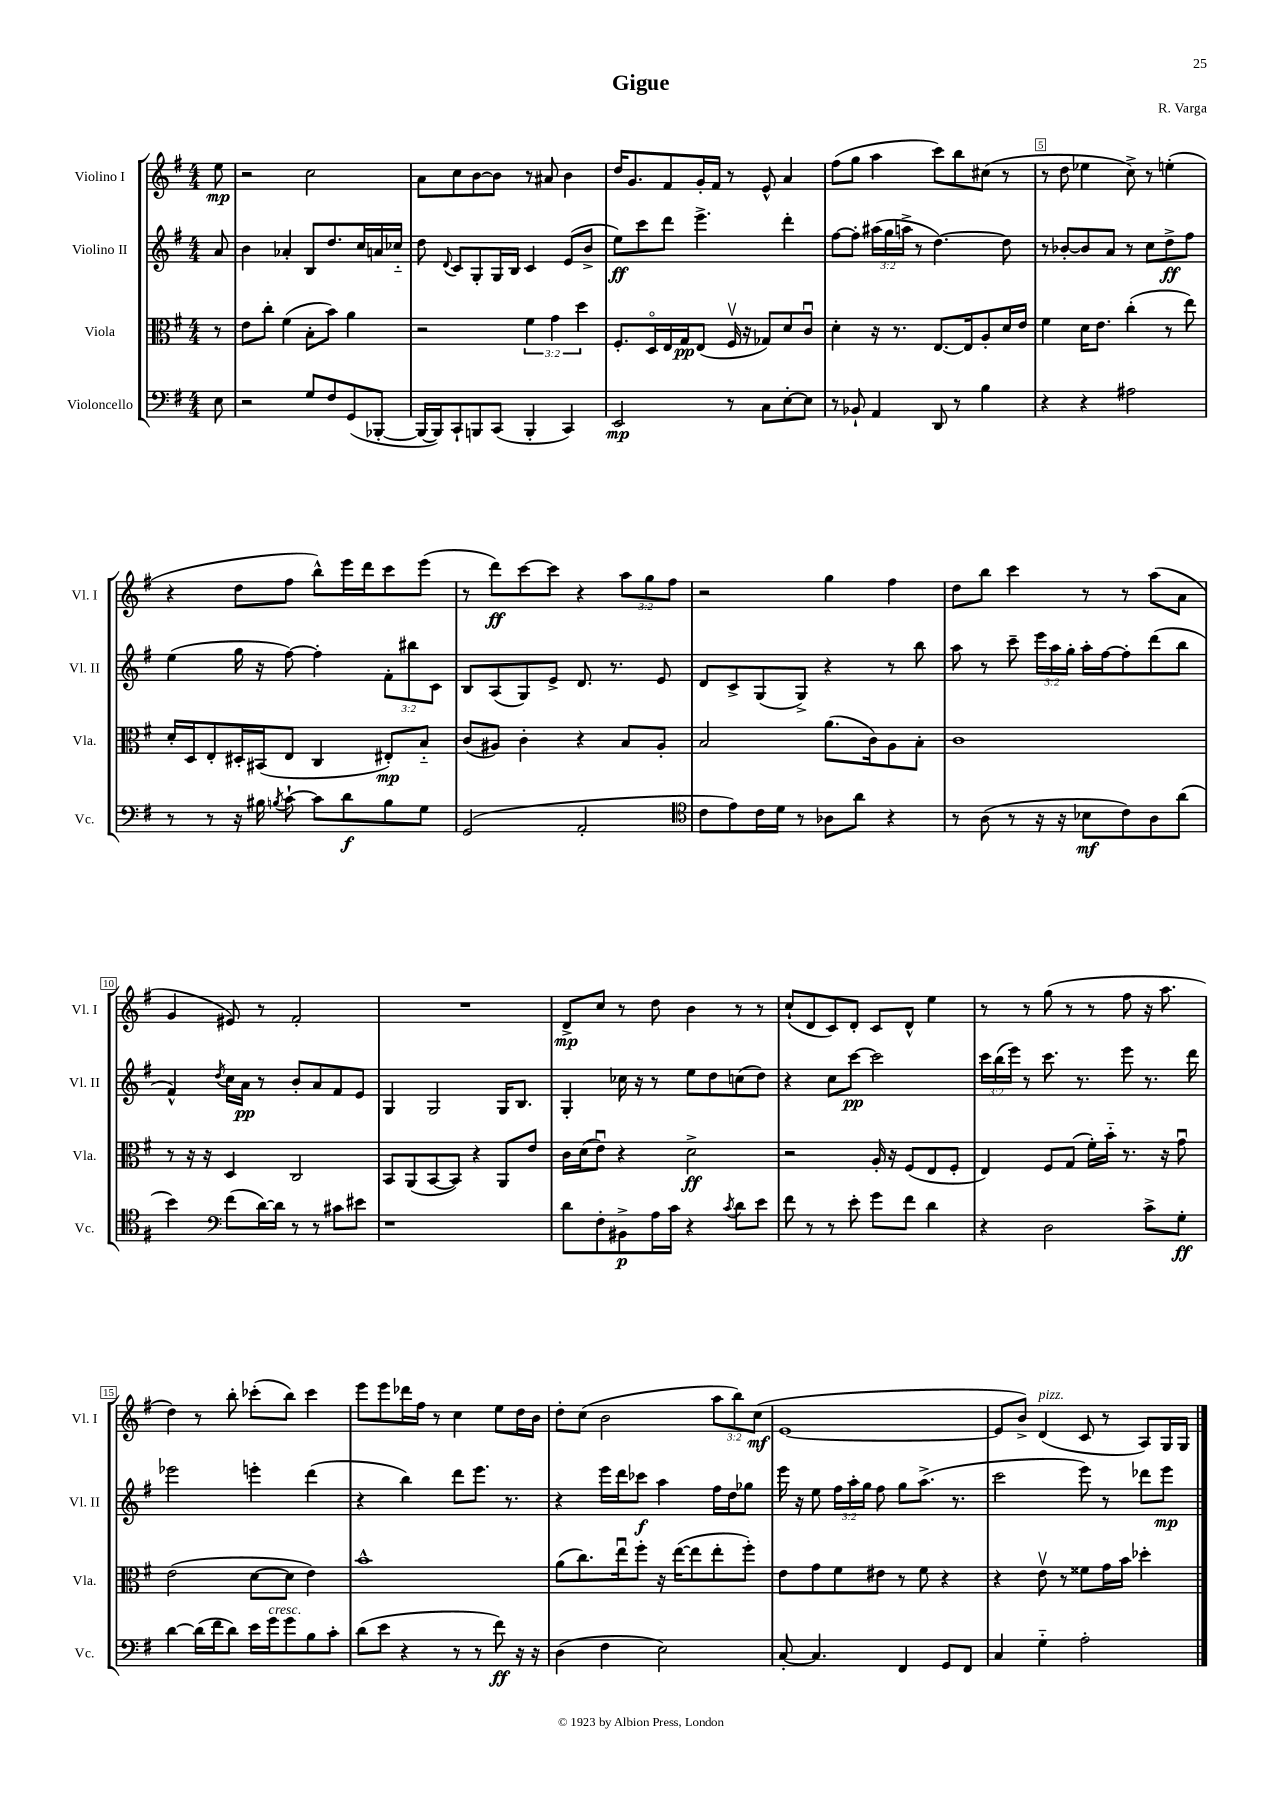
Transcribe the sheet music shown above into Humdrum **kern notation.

**kern	**dynam	**kern	**dynam	**kern	**dynam	**kern	**dynam
*part4	*part4	*part3	*part3	*part2	*part2	*part1	*part1
*staff4	*staff4	*staff3	*staff3	*staff2	*staff2	*staff1	*staff1
*I"Violoncello	*	*I"Viola	*	*I"Violino II	*	*I"Violino I	*
*I'Vc.	*	*I'Vla.	*	*I'Vl. II	*	*I'Vl. I	*
*clefF4	*	*clefC3	*	*clefG2	*	*clefG2	*
*k[f#]	*	*k[f#]	*	*k[f#]	*	*k[f#]	*
*M4/4	*	*M4/4	*	*M4/4	*	*M4/4	*
=	=	=	=	=	=	=	=
8E\	.	8r	.	8a/	.	8ee\	mp
=1	=1	=1	=1	=1	=1	=1	=1
2r	.	8e\L	.	4b\	.	2r	.
.	.	8cc'\J	.	.	.	.	.
.	.	(4f#\	.	4a-X'/	.	.	.
8G/L	.	8B'\L	.	8B/L	.	2cc\	.
8F#/	.	8b\J)	.	8.dd/	.	.	.
(8GG/	.	4a\	.	.	.	.	.
.	.	.	.	16cc/L	.	.	.
[8BBB-X'/J	.	.	.	16an/	.	.	.
.	.	.	.	16cc-X/JJ	.	.	.
=2	=2	=2	=2	=2	=2	=2	=2
16BBB-/LL_	.	2r	.	8dd\	.	8a\L	.
16BBB-/J])	.	.	.	.	.	.	.
.	.	.	.	8qqd/	.	.	.
8CC`/	.	.	.	8c/L	.	8cc\	.
8BBBn/	.	.	.	8G'/	.	[8b\	.
(8CC/J	.	.	.	16G/L	.	8b\J]	.
.	.	.	.	16B/JJ	.	.	.
4BBB'/	.	6f#\	.	4c/	.	8r	.
.	.	.	.	.	.	8a#X/	.
.	.	6g\	.	.	.	.	.
4CC/)	.	.	.	(8e/L	.	4b\	.
.	.	6dd\	.	.	.	.	.
.	.	.	.	8b^/J	.	.	.
=3	=3	=3	=3	=3	=3	=3	=3
2EE/	mp	8.F#'/L	.	8ee\L)	ff	16dd/KL	.
.	.	.	.	.	.	8.g/	.
.	.	.	.	8ccc\	.	.	.
.	.	16D/L	.	.	.	.	.
.	.	16E/	.	8ddd\J	.	8f#/	.
.	.	16G/J	pp	.	.	.	.
.	.	(8E/J	.	4.eee^\	.	16g'/L	.
.	.	.	.	.	.	16f#/JJ	.
8r	.	16F#v/	.	.	.	8r	.
.	.	16r	.	.	.	.	.
8C\L	.	8G-X/L)	.	.	.	8e^^/	.
[8E'\	.	8d/	.	4ddd'\	.	4a/	.
8E\J]	.	8cu/J	.	.	.	.	.
=4	=4	=4	=4	=4	=4	=4	=4
8r	.	4d'\	.	[8ff#\L	.	(8ff#\L	.
8BB-X`/	.	.	.	8ff#'\J]	.	8gg\J	.
4AA/	.	16r	.	(24aa#X\LL	.	4aa\	.
.	.	.	.	24gg\	.	.	.
.	.	8.r	.	.	.	.	.
.	.	.	.	24aan^\JJ	.	.	.
.	.	.	.	8r	.	.	.
8DD/	.	[8.E/L	.	[4.dd\)	.	8ccc\L)	.
8r	.	.	.	.	.	8bb\	.
.	.	16E/k]	.	.	.	.	.
4B\	.	8A'/	.	.	.	(8cc#X\J	.
.	.	16d/L	.	8dd\]	.	8r	.
.	.	16e/JJ	.	.	.	.	.
=5	=5	=5	=5	=5	=5	=5	=5
4r	.	4f#\	.	8r	.	8r	.
.	.	.	.	[8b-X'/L	.	8dd\	.
4r	.	16d\KL	.	8b-/]	.	4ee-X\	.
.	.	8.e\J	.	.	.	.	.
.	.	.	.	8a/J	.	.	.
2A#X\	.	(4cc'\	.	8r	.	8cc^\)	.
.	.	.	.	8cc\L	.	8r	.
.	.	8r	.	8dd^\	ff	(4een'\	.
.	.	8ee\)	.	8ff#\J	.	.	.
!!LO:LB:g=z
=6	=6	=6	=6	=6	=6	=6	=6
8r	.	16d'/LL	.	(4ee\	.	4r	.
.	.	16D/J	.	.	.	.	.
8r	.	8E'/	.	.	.	.	.
16r	.	16D#X'/L	.	16gg\	.	8dd\L	.
16B#X\	.	(16BB#X/J	.	16r	.	.	.
8qBn/	.	.	.	.	.	.	.
[8c`\	.	8E/J	.	[8ff#\)	.	8ff#\J	.
8c\L]	.	4C/	.	4ff#'\]	.	8bb^^\L)	.
8d\	f	.	.	.	.	16eee\L	.
.	.	.	.	.	.	16ddd\J	.
8B\	.	8E#X'/L)	mp	12f#'\L	.	8ccc\	.
.	.	.	.	12bb#X\	.	.	.
8G\J	.	8B/J	.	.	.	(8eee\J	.
.	.	.	.	12c\J	.	.	.
=7	=7	=7	=7	=7	=7	=7	=7
(2GG/	.	(8c/L	.	8B/L	.	8r	.
.	.	8A#X/J)	.	(8A/	.	8ddd\L)	ff
.	.	4c'\	.	8G/)	.	[8ccc\	.
.	.	.	.	8e^/J	.	8ccc\J]	.
2AA'/	.	4r	.	8.d/	.	4r	.
.	.	.	.	8.r	.	.	.
.	.	8B/L	.	.	.	12aa\L	.
.	.	.	.	.	.	12gg\	.
.	.	8A#'/J	.	8e/	.	.	.
.	.	.	.	.	.	12ff#\J	.
=8	=8	=8	=8	=8	=8	=8	=8
*clefC4	*	*	*	*	*	*	*
8c\L	.	2B/	.	8d/L	.	2r	.
8e\)	.	.	.	8c^/	.	.	.
16c\L	.	.	.	(8G/	.	.	.
16d\JJ	.	.	.	.	.	.	.
8r	.	.	.	8G^/J)	.	.	.
8A-X\L	.	(8.a\L	.	4r	.	4gg\	.
8a\J	.	.	.	.	.	.	.
.	.	16c\k)	.	.	.	.	.
4r	.	8A\	.	8r	.	4ff#\	.
.	.	8B'\J	.	8bb\	.	.	.
=9	=9	=9	=9	=9	=9	=9	=9
8r	.	1c	.	8aa\	.	8dd\L	.
(8A\	.	.	.	8r	.	8bb\J	.
8r	.	.	.	8ccc~\	.	4ccc\	.
16r	.	.	.	24eee\LL	.	.	.
.	.	.	.	24aa\	.	.	.
16r	.	.	.	.	.	.	.
.	.	.	.	24gg'\JJ	.	.	.
8B-X\L	mf	.	.	16aa'\LL	.	8r	.
.	.	.	.	[16ff#\J	.	.	.
8c\)	.	.	.	8ff#'\]	.	8r	.
8A\	.	.	.	(8ddd\	.	(8aa\L	.
(8a\J	.	.	.	8bb\J	.	8a\J	.
!!LO:LB:g=z
=10	=10	=10	=10	=10	=10	=10	=10
4b\)	.	8r	.	4f#^^/)	.	4g/	.
.	.	16r	.	.	.	.	.
.	.	16r	.	.	.	.	.
*clefF4	*	*	*	*	*	*	*
.	.	.	.	8qdd/	.	.	.
(8f#\L	.	4D/	.	16cc\LL	.	8e#X/)	.
.	.	.	.	16a\JJ	pp	.	.
[16d\L)	.	.	.	8r	.	8r	.
16d\JJ]	.	.	.	.	.	.	.
8r	.	2C/	.	8b'/L	.	2f#'/	.
8r	.	.	.	8a/	.	.	.
8c#X\L	.	.	.	8f#/	.	.	.
8e#X\J	.	.	.	8e/J	.	.	.
=11	=11	=11	=11	=11	=11	=11	=11
1r	.	8BB/L	.	4G/	.	1r	.
.	.	(8AA/	.	.	.	.	.
.	.	[8BB/	.	2G/	.	.	.
.	.	8BB/J])	.	.	.	.	.
.	.	4r	.	.	.	.	.
.	.	8AA/L	.	16G/KL	.	.	.
.	.	.	.	8.B/J	.	.	.
.	.	8e/J	.	.	.	.	.
=12	=12	=12	=12	=12	=12	=12	=12
8d\L	.	16c\LL	.	4G'/	.	8d^/L	mp
.	.	(16d\J	.	.	.	.	.
8F#'\	.	8eu\J)	.	.	.	8cc/J	.
8BB#X^\	p	4r	.	16cc-X\	.	8r	.
.	.	.	.	16r	.	.	.
16A\L	.	.	.	8r	.	8dd\	.
16c\JJ	.	.	.	.	.	.	.
4r	.	2d^\	ff	8ee\L	.	4b\	.
.	.	.	.	8dd\	.	.	.
8qc/	.	.	.	.	.	.	.
8d\L	.	.	.	(8ccn\	.	8r	.
8e\J	.	.	.	8dd\J)	.	8r	.
=13	=13	=13	=13	=13	=13	=13	=13
8f#\	.	2r	.	4r	.	(8cc`/L	.
8r	.	.	.	.	.	8d/	.
8r	.	.	.	8cc\L	.	8c/)	.
8e'\	.	.	.	[8ccc\J	pp	8d'/J	.
8g\L	.	16A'/	.	2ccc\]	.	8c/L	.
.	.	16r	.	.	.	.	.
8f#\J	.	(8F#/L	.	.	.	8d^^/J	.
4d\	.	8E/	.	.	.	4ee\	.
.	.	8F#'/J	.	.	.	.	.
=14	=14	=14	=14	=14	=14	=14	=14
4r	.	4E/)	.	24ccc\LL	.	8r	.
.	.	.	.	(24bb\	.	.	.
.	.	.	.	24eee\JJ)	.	.	.
.	.	.	.	8r	.	8r	.
2D\	.	8F#/L	.	8.ccc\	.	(8gg\	.
.	.	(8G/J	.	.	.	8r	.
.	.	.	.	8.r	.	.	.
.	.	16f#'\LL)	.	.	.	8r	.
.	.	16b\JJ	.	.	.	.	.
.	.	8.r	.	8eee\	.	8ff#\	.
8c^\L	.	.	.	8.r	.	16r	.
.	.	16r	.	.	.	8.aa\	.
8G'\J	ff	8gu\	.	.	.	.	.
.	.	.	.	16ddd\	.	.	.
!!LO:LB:g=z
=15	=15	=15	=15	=15	=15	=15	=15
[4d\	.	(2e\	.	2eee-X\	.	4dd\)	.
(16d\LL]	.	.	.	.	.	8r	.
16f#\J	.	.	.	.	.	.	.
8d\J)	.	.	.	.	.	8bb'\	.
16e\LL	.	[8d\L	.	4eeen'\	.	(8ccc-X'\L	.
!LO:TX:a:i:t=cresc.	!	!	!	!	!	!	!
16g\J	.	.	.	.	.	.	.
8g\	.	8d\J]	.	.	.	8bb\J)	.
8B\	.	4e\)	.	(4ddd\	.	4ccc-\	.
8c'\J	.	.	.	.	.	.	.
=16	=16	=16	=16	=16	=16	=16	=16
(8d\L	.	1b^^	.	4r	.	8eee\L	.
8e\J	.	.	.	.	.	8eee\	.
4r	.	.	.	4bb\)	.	16ddd-X\L	.
.	.	.	.	.	.	16ff#\JJ	.
.	.	.	.	.	.	8r	.
8r	.	.	.	8ddd\L	.	4cc\	.
8r	.	.	.	8.eee\J	.	.	.
8f#\)	ff	.	.	.	.	8ee\L	.
.	.	.	.	8.r	.	.	.
16r	.	.	.	.	.	16dd\L	.
16r	.	.	.	.	.	16b\JJ	.
=17	=17	=17	=17	=17	=17	=17	=17
(4D\	.	(8a\L	.	4r	.	8dd'\L	.
.	.	8.cc\)	.	.	.	(8cc\J	.
4F#\	.	.	.	16eee\LL	.	2b\	.
.	.	16eeu\k	.	16ddd\J	.	.	.
.	.	8ff#'\J	.	8ccc-X\J	f	.	.
2E\)	.	16r	.	4aa\	.	.	.
.	.	([16ee\KL	.	.	.	.	.
.	.	8ee\]	.	.	.	.	.
.	.	8ee'\	.	16ff#\LL	.	12aa\L	.
.	.	.	.	16dd\J	.	.	.
.	.	.	.	.	.	12bb\)	.
.	.	8ff#'\J)	.	8gg-X\J	.	.	.
.	.	.	.	.	.	(12cc\J	mf
=18	=18	=18	=18	=18	=18	=18	=18
[8C'/	.	8e\L	.	16eee\	.	[1e	.
.	.	.	.	16r	.	.	.
4.C/]	.	8g\	.	8ee\	.	.	.
.	.	8f#\	.	24ff#\LL	.	.	.
.	.	.	.	24aa'\	.	.	.
.	.	.	.	24gg\JJ	.	.	.
.	.	8e#X\J	.	8ff#\	.	.	.
4FF#/	.	8r	.	8gg\L	.	.	.
.	.	8f#\	.	(8.aa^\J	.	.	.
8GG/L	.	4r	.	.	.	.	.
.	.	.	.	8.r	.	.	.
8FF#/J	.	.	.	.	.	.	.
=19	=19	=19	=19	=19	=19	=19	=19
4C/	.	4r	.	2ccc\	.	8e/L]	.
.	.	.	.	.	.	8b^/J)	.
!	!	!	!	!	!	!LO:TX:a:i:t=pizz.	!
4G\	.	8ev\	.	.	.	(4d/	.
.	.	8r	.	.	.	.	.
2A'\	.	8f##X\L	.	8eee\)	.	8c/	.
.	.	16g\L	.	8r	.	8r	.
.	.	16b\JJ	.	.	.	.	.
.	.	4dd-X'\	.	8ddd-X\L	.	8A/L)	.
.	.	.	.	8eee\J	mp	16G/L	.
.	.	.	.	.	.	16G/JJ	.
==	==	==	==	==	==	==	==
*-	*-	*-	*-	*-	*-	*-	*-
